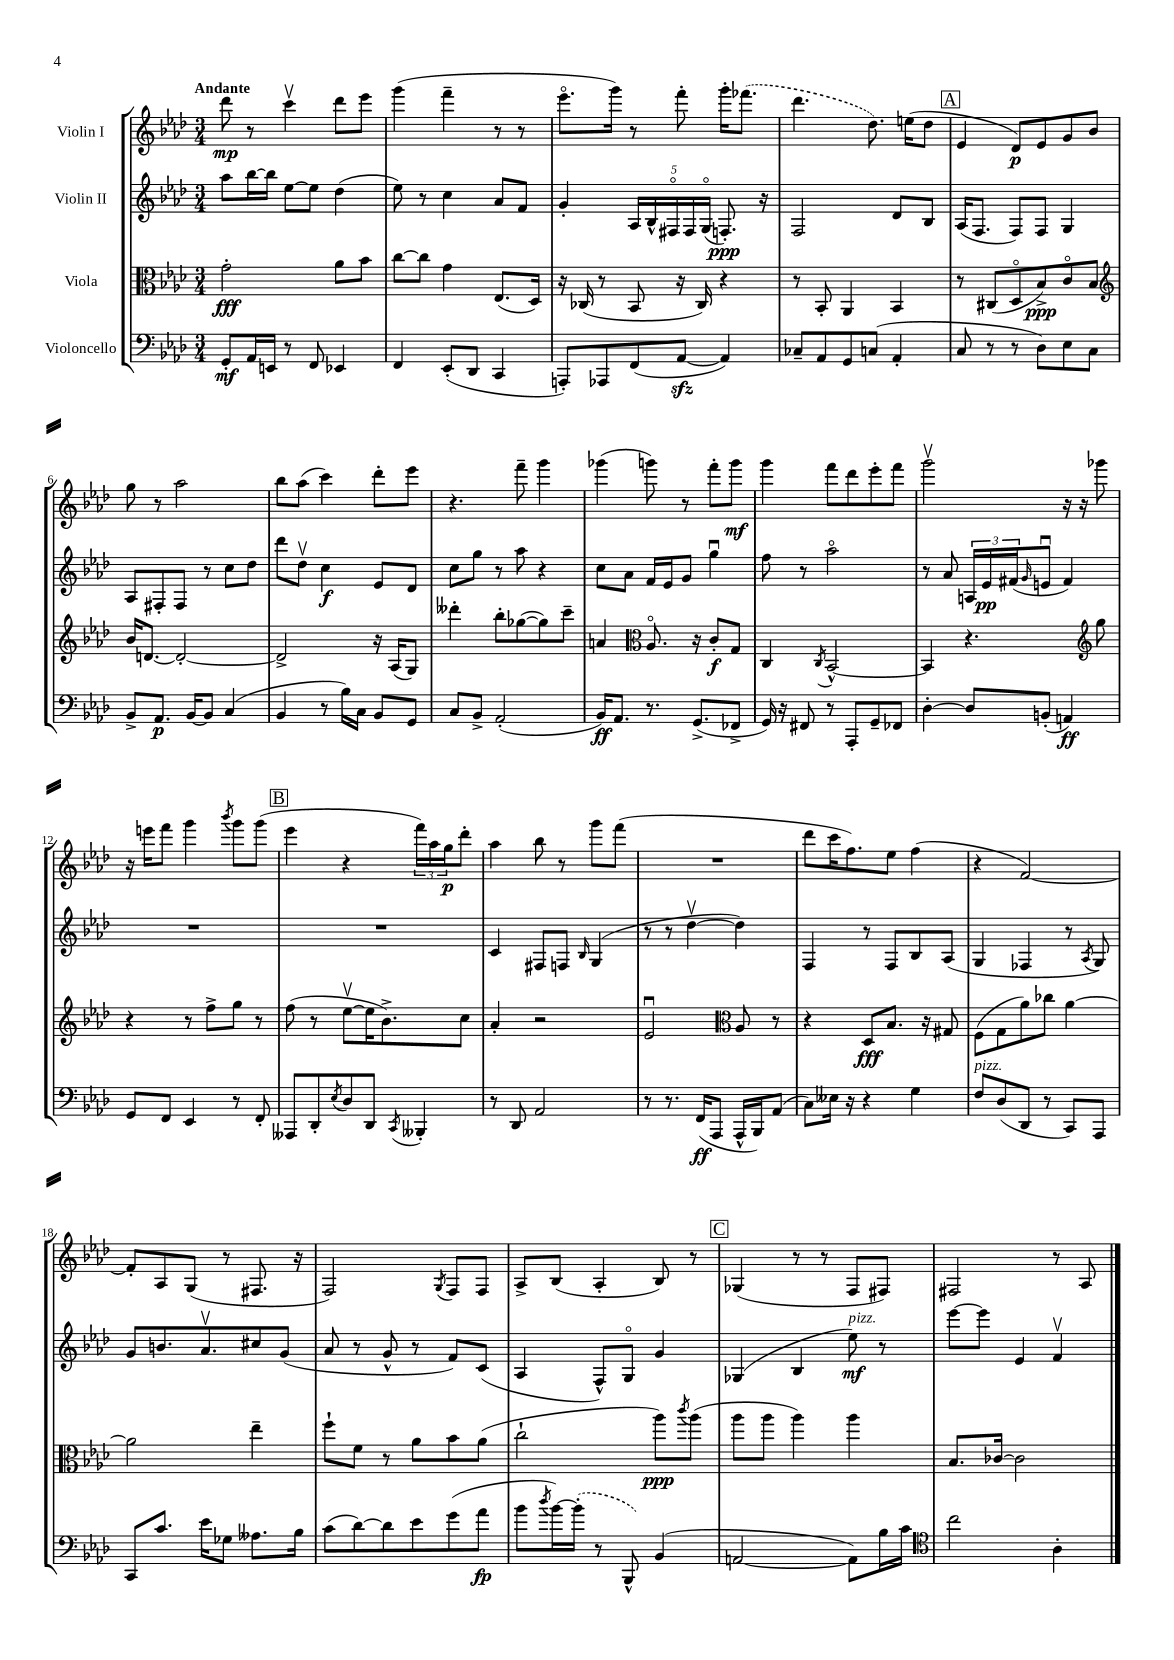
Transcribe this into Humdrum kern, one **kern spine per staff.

**kern	**dynam	**kern	**dynam	**kern	**dynam	**kern	**dynam
*part4	*part4	*part3	*part3	*part2	*part2	*part1	*part1
*staff4	*staff4	*staff3	*staff3	*staff2	*staff2	*staff1	*staff1
*I"Violoncello	*	*I"Viola	*	*I"Violin II	*	*I"Violin I	*
*clefF4	*	*clefC3	*	*clefG2	*	*clefG2	*
*k[b-e-a-d-]	*	*k[b-e-a-d-]	*	*k[b-e-a-d-]	*	*k[b-e-a-d-]	*
*M3/4	*	*M3/4	*	*M3/4	*	*M3/4	*
=1	=1	=1	=1	=1	=1	=1	=1
!	!	!	!	!	!	!LO:TX:a:B:t=Andante	!
8GG'/L	mf	2g'\	fff	8aa-\L	.	8ddd-\	mp
16AA-/L	.	.	.	[16bb-\L	.	8r	.
16EEn/JJ	.	.	.	16bb-\JJ]	.	.	.
8r	.	.	.	[8ee-\L	.	4cccv\	.
8FF/	.	.	.	8ee-\J]	.	.	.
4EE-X/	.	8a-\L	.	(4dd-\	.	8ddd-\L	.
.	.	8b-\J	.	.	.	8eee-\J	.
=2	=2	=2	=2	=2	=2	=2	=2
4FF/	.	[8cc\L	.	8ee-\)	.	(4ggg\	.
.	.	8cc\J]	.	8r	.	.	.
(8EE-'/L	.	4g\	.	4cc\	.	4fff~\	.
8DD-/J	.	.	.	.	.	.	.
4CC/	.	(8.E-/L	.	8a-/L	.	8r	.
.	.	.	.	8f/J	.	8r	.
.	.	16D-/Jk)	.	.	.	.	.
=3	=3	=3	=3	=3	=3	=3	=3
8AAAn'/L)	.	16r	.	4g'/	.	8.eee-\L	.
.	.	(16C-X/	.	.	.	.	.
8AAA-X/	.	8r	.	.	.	.	.
.	.	.	.	.	.	16ggg\Jk)	.
(8FF/	.	8BB-/	.	20A-/LL	.	8r	.
.	.	.	.	20B-^^/	.	.	.
.	.	.	.	20F#X/	.	.	.
[8AA-zz/J	.	16r	.	.	.	8fff'\	.
.	.	.	.	20F#/	.	.	.
.	.	16C-/)	.	.	.	.	.
.	.	.	.	(20G/JJ	.	.	.
4AA-/])	.	4r	.	8.Fn'/)	ppp	16ggg'\KL	.
.	.	.	.	.	.	(8.fff-X\J	.
.	.	.	.	16r	.	.	.
=4	=4	=4	=4	=4	=4	=4	=4
8C-X~/L	.	8r	.	2F/	.	4.ddd-\	.
8AA-/	.	8BB-'/	.	.	.	.	.
8GG/	.	4AA-/	.	.	.	.	.
(8Cn/J	.	.	.	.	.	8.dd-\)	.
4AA-'/	.	4BB-/	.	8d-/L	.	.	.
.	.	.	.	.	.	(16een\KL	.
.	.	.	.	8B-/J	.	8dd-\J	.
!!LO:REH:place=s1:t=A
=5	=5	=5	=5	=5	=5	=5	=5
8C/	.	8r	.	(16A-/KL	.	4e-/	.
.	.	.	.	8.F/J	.	.	.
8r	.	(8C#X/L	.	.	.	.	.
8r	.	8D-/	.	8F/L)	.	8d-/L)	p
8D-\L)	.	8B-^/)	ppp	8F/J	.	8e-/	.
8E-\	.	8c/	.	4G/	.	8g/	.
8C\J	.	8B-/J	.	.	.	8b-/J	.
!!LO:LB:g=z
=6	=6	=6	=6	=6	=6	=6	=6
*	*	*clefG2	*	*	*	*	*
8BB-^/L	.	16b-/KL	.	8A-/L	.	8gg\	.
.	.	[8.dn/J	.	.	.	.	.
8.AA-/J	p	.	.	8F#X'/	.	8r	.
.	.	2d'/_	.	8F#/J	.	2aa-\	.
[16BB-/KL	.	.	.	.	.	.	.
8BB-/J]	.	.	.	8r	.	.	.
(4C/	.	.	.	8cc\L	.	.	.
.	.	.	.	8dd-\J	.	.	.
=7	=7	=7	=7	=7	=7	=7	=7
4BB-/	.	2d^/]	.	8ddd-\L	.	8bb-\L	.
.	.	.	.	8dd-v\J	.	(8aa-\J	.
8r	.	.	.	4cc\	f	4ccc\)	.
16B-\LL)	.	.	.	.	.	.	.
16C\JJ	.	.	.	.	.	.	.
8BB-/L	.	16r	.	8e-/L	.	8ddd-'\L	.
.	.	(16A-/KL	.	.	.	.	.
8GG/J	.	8G/J)	.	8d-/J	.	8eee-\J	.
=8	=8	=8	=8	=8	=8	=8	=8
8C/L	.	4ddd--X'\	.	8cc\L	.	4.r	.
8BB-^/J	.	.	.	8gg\J	.	.	.
(2AA-'/	.	8bb-'\L	.	8r	.	.	.
.	.	([8gg-X\	.	8aa-\	.	8fff~\	.
.	.	8gg-\])	.	4r	.	4ggg\	.
.	.	8ccc~\J	.	.	.	.	.
=9	=9	=9	=9	=9	=9	=9	=9
16BB-/KL)	ff	4an/	.	8cc\L	.	(4ggg-X\	.
8.AA-/J	.	.	.	.	.	.	.
.	.	.	.	8a-\J	.	.	.
*	*	*clefC3	*	*	*	*	*
8.r	.	8.A-/	.	16f/LL	.	8gggn\)	.
.	.	.	.	16e-/J	.	.	.
.	.	.	.	8g/J	.	8r	.
(8.GG^/L	.	16r	.	.	.	.	.
.	.	8c'/L	f	4ggu\	.	8fff'\L	.
8FF-X^/J	.	8G/J	.	.	.	8ggg\J	mf
=10	=10	=10	=10	=10	=10	=10	=10
16GG/)	.	4C/	.	8ff\	.	4ggg\	.
16r	.	.	.	.	.	.	.
8FF#X/	.	.	.	8r	.	.	.
.	.	8qC/	.	.	.	.	.
8r	.	[2BB-^^/	.	2aa-\	.	8fff\L	.
8AAA-'/L	.	.	.	.	.	8ddd-\	.
8GG~/	.	.	.	.	.	8eee-'\	.
8FF-X/J	.	.	.	.	.	8fff\J	.
=11	=11	=11	=11	=11	=11	=11	=11
[4D-'\	.	4BB-/]	.	8r	.	2gggv\	.
.	.	.	.	8a-/	.	.	.
8D-/L]	.	4.r	.	24An/LL	.	.	.
.	.	.	.	24e-/	pp	.	.
.	.	.	.	(24f#X/J	.	.	.
.	.	.	.	16qqg/	.	.	.
(8BBn'/J	.	.	.	8enu/J	.	.	.
4AAn/)	ff	.	.	4f#/)	.	16r	.
.	.	.	.	.	.	16r	.
*	*	*clefG2	*	*	*	*	*
.	.	8gg\	.	.	.	8ggg-X\	.
!!LO:LB:g=z
=12	=12	=12	=12	=12	=12	=12	=12
8GG/L	.	4r	.	2.r	.	16r	.
.	.	.	.	.	.	16eeen\KL	.
8FF/J	.	.	.	.	.	8fff\J	.
4EE-/	.	8r	.	.	.	4ggg\	.
.	.	8ff^\L	.	.	.	.	.
.	.	.	.	.	.	8qbbb-/	.
8r	.	8gg\J	.	.	.	8ggg\L	.
8FF'/	.	8r	.	.	.	(8ggg\J	.
!!LO:REH:place=s1:t=B
=13	=13	=13	=13	=13	=13	=13	=13
8AAA--X/L	.	(8ff\	.	2.r	.	4eee-\	.
8DD-'/	.	8r	.	.	.	.	.
8qE-/	.	.	.	.	.	.	.
8D-/	.	[8ee-v\L	.	.	.	4r	.
8DD-/J	.	16ee-\K]	.	.	.	.	.
.	.	8.b-^\)	.	.	.	.	.
8qCC/	.	.	.	.	.	.	.
4BBB--X'/	.	.	.	.	.	24fff\LL)	.
.	.	.	.	.	.	24aa-\	.
.	.	.	.	.	.	24gg\J	p
.	.	8cc\J	.	.	.	8ddd-'\J	.
=14	=14	=14	=14	=14	=14	=14	=14
8r	.	4a-'/	.	4c/	.	4aa-\	.
8DD-/	.	.	.	.	.	.	.
2AA-/	.	2r	.	8F#X/L	.	8bb-\	.
.	.	.	.	8Fn/J	.	8r	.
.	.	.	.	16qqB-/	.	.	.
.	.	.	.	(4G/	.	8ggg\L	.
.	.	.	.	.	.	(8fff\J	.
=15	=15	=15	=15	=15	=15	=15	=15
8r	.	2e-u/	.	8r	.	2.r	.
8.r	.	.	.	8r	.	.	.
.	.	.	.	[4dd-v\	.	.	.
(16FF/KL	ff	.	.	.	.	.	.
8AAA-/J	.	.	.	.	.	.	.
*	*	*clefC3	*	*	*	*	*
16AAA-^^/LL	.	8A-/	.	4dd-\])	.	.	.
16BBB-/J)	.	.	.	.	.	.	.
(8AA-/J	.	8r	.	.	.	.	.
=16	=16	=16	=16	=16	=16	=16	=16
8C\L)	.	4r	.	4F/	.	8ddd-\L	.
16E--X\Jk	.	.	.	.	.	16ccc\K	.
16r	.	.	.	.	.	8.ff\)	.
4r	.	8D-/L	fff	8r	.	.	.
.	.	8.B-/J	.	8F/L	.	8ee-\J	.
4G\	.	.	.	8B-/	.	(4ff\	.
.	.	16r	.	.	.	.	.
.	.	8G#X/	.	(8A-/J	.	.	.
=17	=17	=17	=17	=17	=17	=17	=17
!LO:TX:a:i:t=pizz.	!	!	!	!	!	!	!
8F/L	.	(8F\L	.	4G/	.	4r	.
(8D-/	.	8G\	.	.	.	.	.
8DD-/J	.	8a-\)	.	4F-X/	.	[2f/)	.
8r	.	8cc-X\J	.	.	.	.	.
8CC/L)	.	[4a-\	.	8r	.	.	.
.	.	.	.	8qA-/	.	.	.
8AAA-/J	.	.	.	8G/)	.	.	.
!!LO:LB:g=z
=18	=18	=18	=18	=18	=18	=18	=18
8CC/L	.	2a-\]	.	8g/L	.	8f'/L]	.
8.c/J	.	.	.	8.bn/	.	8A-/	.
.	.	.	.	.	.	(8G/J	.
16e-\KL	.	.	.	8.a-v/	.	.	.
8G-X\J	.	.	.	.	.	8r	.
8.A--X\L	.	4ee-~\	.	8cc#X/	.	8.F#X/	.
.	.	.	.	(8g/J	.	.	.
16B-\Jk	.	.	.	.	.	16r	.
=19	=19	=19	=19	=19	=19	=19	=19
(8c\L	.	8ff`\L	.	8a-/	.	2F/)	.
[8d-\)	.	8f\J	.	8r	.	.	.
8d-\]	.	8r	.	8g^^/	.	.	.
8e-\	.	8a-\L	.	8r	.	.	.
.	.	.	.	.	.	8qG/	.
(8g\	.	8b-\	.	8f/L)	.	8F/L	.
8a-\J	fp	(8a-\J	.	(8c/J	.	8F/J	.
=20	=20	=20	=20	=20	=20	=20	=20
8b-\L	.	2cc`\	.	4A-/	.	8A-^/L	.
8qdd-/	.	.	.	.	.	.	.
[16b-\L)	.	.	.	.	.	(8B-/J	.
(16b-'\JJ]	.	.	.	.	.	.	.
8r	.	.	.	8F^^/L)	.	4A-'/	.
8BBB-^^/)	.	.	.	8G/J	.	.	.
(4BB-/	.	8aa-\L)	ppp	4g/	.	8B-/)	.
.	.	8qccc/	.	.	.	.	.
.	.	(8aa-\J	.	.	.	8r	.
!!LO:REH:place=s1:t=C
=21	=21	=21	=21	=21	=21	=21	=21
[2AAn/	.	8aa-\L	.	(4G-X/	.	(4G-X/	.
.	.	8aa-\J	.	.	.	.	.
.	.	4aa-\)	.	4B-/	.	8r	.
.	.	.	.	.	.	8r	.
!	!	!	!	!LO:TX:a:i:t=pizz.	!	!	!
8AA\L])	.	4aa-\	.	8ee-\)	mf	8F/L	.
16B-\L	.	.	.	8r	.	8F#X/J)	.
16c\JJ	.	.	.	.	.	.	.
=22	=22	=22	=22	=22	=22	=22	=22
*clefC4	*	*	*	*	*	*	*
2cc\	.	8.B-/L	.	[8eee-\L	.	2F#X/	.
.	.	.	.	8eee-\J]	.	.	.
.	.	[16c-X/Jk	.	.	.	.	.
.	.	2c-\]	.	4e-/	.	.	.
4A-'\	.	.	.	4fv/	.	8r	.
.	.	.	.	.	.	8A-/	.
==	==	==	==	==	==	==	==
*-	*-	*-	*-	*-	*-	*-	*-
